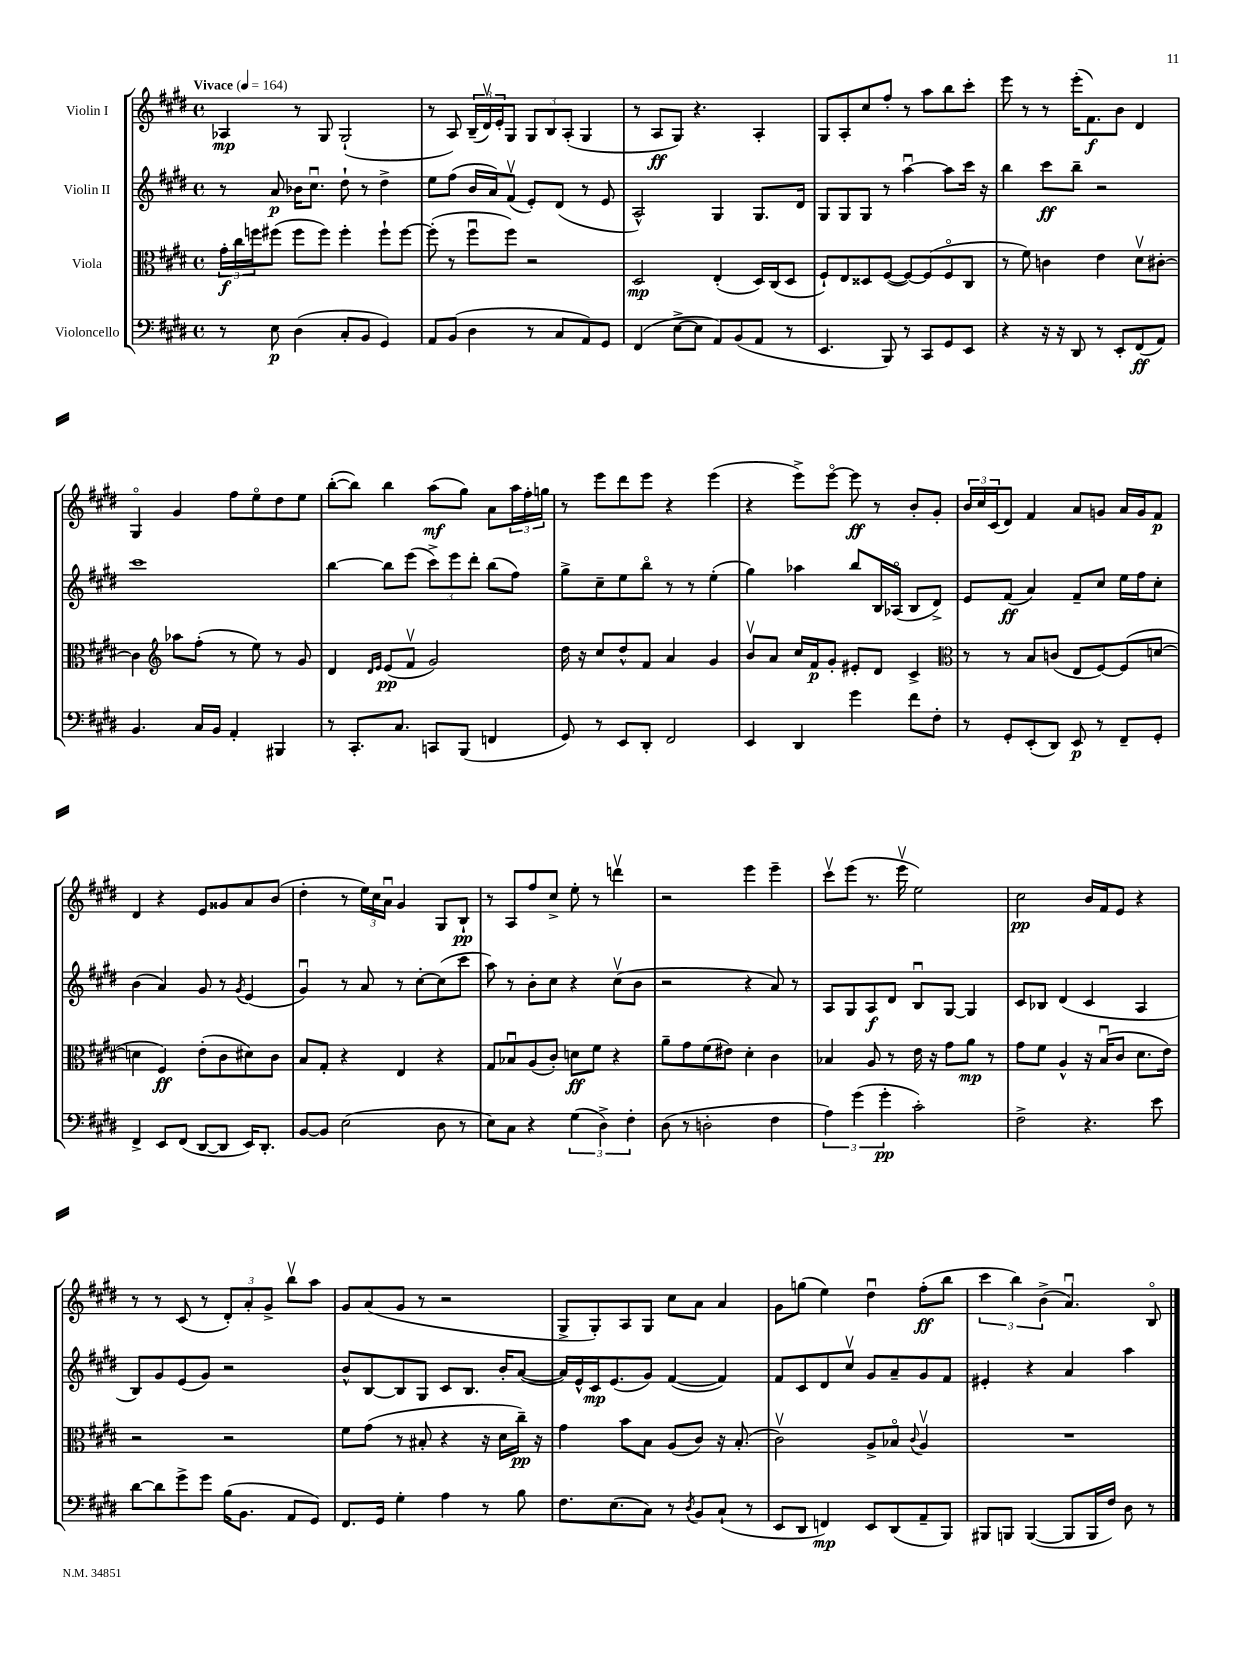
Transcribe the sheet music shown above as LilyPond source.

<<
\new StaffGroup <<
\new Staff = "s0" \with { instrumentName = "Violin I" } {
    \clef treble \key e \major \defaultTimeSignature \time 4/4 \tempo "Vivace" 4 = 164
    aes4\mp r8 gis8 gis2-!( |
    r8 a8) \tuplet 3/2 { b16--( dis'16\upbow) e'16-. } gis8 \tuplet 3/2 { gis8 b8 a8-.( } gis4 |
    r8 a8\ff gis8) r4. a4-. |
    gis8 a8-. cis''8 fis''8-. r8 a''8 b''8 cis'''8-. |
    e'''8 r8 r8 e'''16-.( fis'8.\f) b'8 dis'4 |
    gis4\flageolet gis'4 fis''8 e''8\flageolet dis''8 e''8 |
    b''8~-.( b''8) b''4 a''8\mf( gis''8) a'8 \tuplet 3/2 { a''16 fis''16-. g''16 } |
    r8 e'''8 dis'''8 e'''8 r4 e'''4( |
    r4 e'''8->) e'''8~\flageolet e'''8\ff r8 b'8-. gis'8-. |
    \tuplet 3/2 { b'16 cis''16 cis'16( } dis'8) fis'4 a'8 g'8 a'16 g'16 fis'8\p |
    dis'4 r4 e'8 gisis'8 a'8 b'8( |
    dis''4-. r8 \tuplet 3/2 { e''16) cis''16 a'16\downbow } gis'4 gis8 b8-!\pp |
    r8 a8 fis''8 cis''8-> e''8-. r8 d'''4\upbow |
    r2 e'''4 e'''4-- |
    cis'''8\upbow e'''8( r8. e'''16\upbow e''2) |
    cis''2\pp b'16 fis'16 e'8 r4 |
    r8 r8 cis'8( r8 \tuplet 3/2 { dis'8-.) a'8-. gis'8-> } b''8\upbow a''8 |
    gis'8 a'8( gis'8 r8 r2 |
    gis8-> gis8-.) a8 gis8 cis''8 a'8 a'4 |
    gis'8 g''8( e''4) dis''4\downbow fis''8-.\ff( b''8 |
    \tuplet 3/2 { cis'''4 b''4) b'4->( } a'4.\downbow) b8\flageolet \bar "|." |
}
\new Staff = "s1" \with { instrumentName = "Violin II" } {
    \clef treble \key e \major \defaultTimeSignature \time 4/4
    r8 a'8\p bes'16 cis''8.\downbow dis''8-! r8 dis''4-> |
    e''8 fis''8( b'16 a'16) fis'8\upbow( e'8-.) dis'8( r8 e'8 |
    a2-^) gis4 gis8. dis'16 |
    gis8 gis8 gis8 r8 a''4~\downbow a''8 cis'''16 r16 |
    b''4 cis'''8\ff b''8-- r2 |
    cis'''1 |
    b''4~ b''8 e'''8( \tuplet 3/2 { cis'''8->) e'''8 dis'''8-. } b''8( fis''8) |
    gis''8-> cis''8-- e''8 b''8\flageolet r8 r8 e''4-.( |
    gis''4) aes''4 b''8 b16 aes16\flageolet( b8 dis'8->) |
    e'8 fis'8\ff( a'4) fis'8-- cis''8 e''16 fis''16 cis''8-. |
    b'4( a'4) gis'8 r8 \acciaccatura { gis'8 } e'4( |
    gis'4\downbow) r8 a'8 r8 cis''8~-. cis''8( cis'''8 |
    a''8) r8 b'8-. cis''8 r4 cis''8\upbow( b'8 |
    r2 r4 a'8) r8 |
    a8 gis8 a8\f dis'8 b8\downbow gis8~ gis4 |
    cis'8 bes8 dis'4( cis'4 a4 |
    b8) gis'8 e'8( gis'8) r2 |
    b'8-^ b8~ b8 gis8 cis'8 b8. b'16-. a'8~( |
    a'16) e'16-^ cis'16\mp e'8.( gis'8) fis'4~( fis'4) |
    fis'8 cis'8 dis'8 cis''8\upbow gis'8 a'8-- gis'8 fis'8 |
    eis'4-. r4 a'4 a''4 \bar "|." |
}
\new Staff = "s2" \with { instrumentName = "Viola" } {
    \clef alto \key e \major \defaultTimeSignature \time 4/4
    \tuplet 3/2 { gis'16-.\f cis''16 f''16 } fis''8( fis''8 fis''8) fis''4-. fis''8-! fis''8~ |
    fis''8-.( r8 fis''8\downbow fis''8) r2 |
    dis2\mp e4-.( dis16) cis16( dis8 |
    fis8-!) e8 disis8 fis8~( fis8~) fis8( fis8\flageolet cis8 |
    r8 fis'8) c'4 e'4 dis'8\upbow cis'8~-. |
    cis'4 \clef treble aes''8 fis''8-.( r8 e''8) r8 gis'8 |
    dis'4 \grace { dis'16 e'16 } e'8\pp( fis'8\upbow gis'2) |
    dis''16 r16 cis''8 dis''8-^ fis'8 a'4 gis'4 |
    b'8\upbow a'8 cis''16 fis'16\p gis'8-. eis'8-. dis'8 cis'4-> |
    \clef alto r8 r8 b8 c'8( e8 fis8~) fis8( d'8~ |
    d'4 fis4\ff) e'8-.( cis'8 dis'8) cis'8 |
    b8 gis8-. r4 e4 r4 |
    gis8 bes8\downbow a8( cis'8-.) d'8\ff fis'8 r4 |
    a'8-- gis'8 fis'8( eis'8) dis'4-. cis'4 |
    bes4 a8 r8 e'16 r16 gis'8 a'8\mp r8 |
    gis'8 fis'8 a4-^ r16 b16\downbow( cis'8 dis'8. e'16) |
    r2 r2 |
    fis'8 gis'8( r8 bis8-. r4 r16 dis'16 cis''16--\pp) r16 |
    gis'4 b'8 b8 a8( cis'8) r16 b8.-.( |
    cis'2\upbow) a8-> bes8\flageolet \appoggiatura { cis'8 } a4\upbow |
    R1 \bar "|." |
}
\new Staff = "s3" \with { instrumentName = "Violoncello" } {
    \clef bass \key e \major \defaultTimeSignature \time 4/4
    r8 e8\p dis4( cis8-. b,8 gis,4) |
    a,8 b,8( dis4 r8 cis8 a,8) gis,8 |
    fis,4( e8~-> e8 a,8) b,8( a,8 r8 |
    e,4. b,,8) r8 cis,8 gis,8 e,8 |
    r4 r16 r16 dis,8 r8 e,8-. fis,8\ff( a,8) |
    b,4. cis16 b,16 a,4-. bis,,4 |
    r8 cis,8.-. cis8. c,8 b,,8( f,4 |
    gis,8) r8 e,8 dis,8-. fis,2 |
    e,4 dis,4 gis'4 fis'8 fis8-. |
    r8 gis,8-. e,8-.( dis,8) e,8\p r8 fis,8-- gis,8-. |
    fis,4-> e,8 fis,8( dis,8~ dis,8 e,16) dis,8.-. |
    b,8~ b,8 e2( dis8 r8 |
    e8) cis8 r4 \tuplet 3/2 { gis4( dis4->) fis4-. } |
    dis8( r8 d2-. fis4 |
    \tuplet 3/2 { a4) gis'4( gis'4-.\pp } cis'2-.) |
    fis2-> r4. e'8 |
    dis'8~ dis'8 gis'8-> gis'8 b16( b,8. a,8 gis,8) |
    fis,8. gis,16 gis4-. a4 r8 b8 |
    fis8. e8.( cis8) r8 \acciaccatura { dis8 } b,8 cis8-!( r8 |
    e,8 dis,8 f,4\mp) e,8 dis,8( a,8-- b,,8) |
    bis,,8 b,,8 b,,4~( b,,8 b,,16 fis16) dis8 r8 \bar "|." |
}
>>
>>
\layout { \context { \Score \remove "Bar_number_engraver" } }
